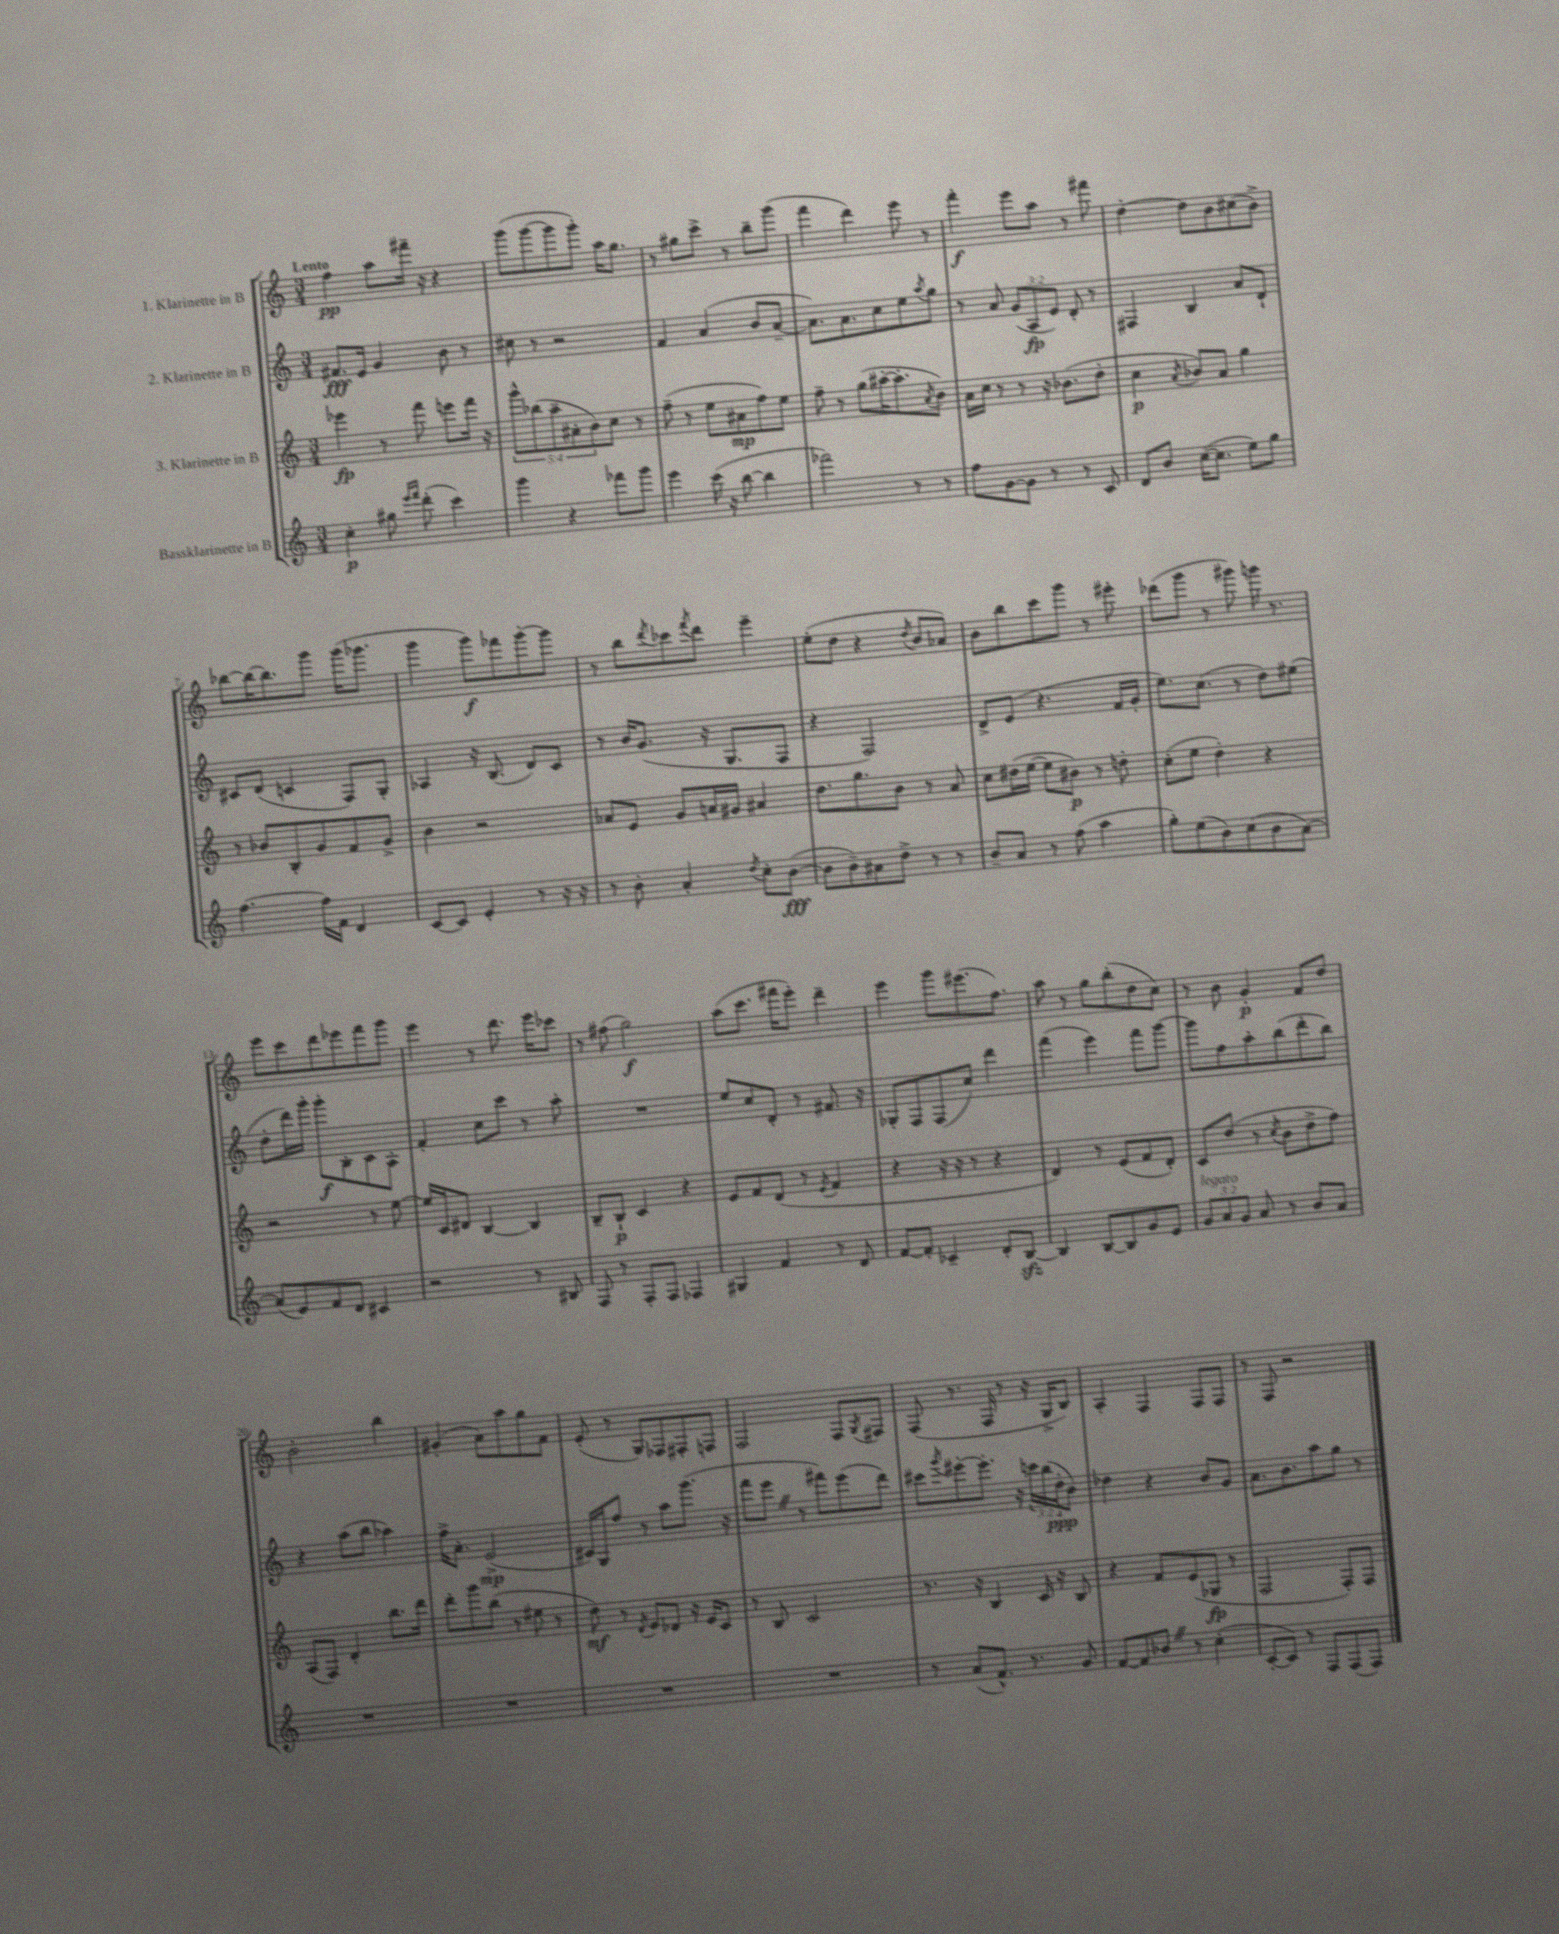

**kern	**kern	**kern	**kern
*staff4	*staff3	*staff2	*staff1
*clefG2	*clefG2	*clefG2	*clefG2
*k[]	*k[]	*k[]	*k[]
*M3/4	*M3/4	*M3/4	*M3/4
4cc'	4eee-	8.f#	4ff
.	.	16e	.
8gg#	8r	4g	8aa
16qqeee	.	.	.
16qqfff	.	.	.
(8ddd'	8fff	.	16fff#~
.	.	.	16r
4ccc)	8eee	8b	4r
.	16fff	8r	.
.	16r	.	.
=	=	=	=
4ggg	10ggg^^	8cc#	(8ggg
.	(10bb-	.	.
.	.	8r	[8ggg
.	10aa~	.	.
4r	.	2r	8ggg]
.	10a#'	.	.
.	.	.	8ggg')
.	10b)	.	.
8fff-	8cc	.	16aa
.	.	.	8.gg
8ggg	8r	.	.
=	=	=	=
4eee	(8ff~	4f	8r
.	8r	.	8gg#
(16ccc	8ee	(4a	8ccc^
16r	.	.	.
[8bb	8a#	.	8r
4bb]	8ff)	8b	8bb~
.	8ee	[8a~	(8ggg
=	=	=	=
2fff-)	8ff~	8.a])	4fff
.	8r	.	.
.	.	8.a	.
.	(8gg	.	4ddd)
.	[16aa#'	8cc	.
.	8.aa#']	.	.
8r	.	8ee	8eee
.	8qa	8qaa	.
8r	8b)	8gg	8r
=	=	=	=
8ff	16a	8r	4fff'
.	16cc	.	.
[8g	8r	8a	.
8g]	8r	(12g	8eee
.	.	12A	.
8r	16r	.	8aa
.	.	12e)	.
.	(8.b-	.	.
8r	.	8d'	8r
8c	8dd'	8r	8fff#
=	=	=	=
8d	4cc	4F#	[4dd'
8b	.	.	.
.	8qa	.	.
([16cc	8b-)	4B	8dd]
8.cc]	.	.	.
.	8a	.	8b
8ee)	4gg	8a	(8cc#
8gg	.	8d`	8b^)
=	=	=	=
[4.ff	8r	8c#	[8bb-
.	8b-	(8d	16bb-_
.	.	.	8.bb-]
.	8B'	4c	.
16ff]	8g	.	8ggg
16f	.	.	.
4d	8f	8F)	(16ggg
.	.	.	8.ggg-
.	8g^	8G'	.
=	=	=	=
[8c	4b	4A-	4ggg
8c]	.	.	.
4e'	2r	16r	8ggg)
.	.	(8.B	.
.	.	.	8fff-
8r	.	8d)	[8ggg'
16r	.	8c	8ggg]
16r	.	.	.
=	=	=	=
8r	8a-	8r	8r
8b'	8e	16b	8bb
.	.	(8.g	.
.	.	.	8qddd
4a'	8g	.	8ccc-
.	.	.	8qfff
.	16a	16r	8ddd
.	16g#	8.G	.
8qdd	.	.	.
8cc'	4a#	.	4eee~
([8b	.	8F	.
=	=	=	=
8b]	8.dd	4r	(8ee'
8b~)	.	.	8dd
.	8.gg	.	.
8a#	.	2F)	4r
8dd^	8b	.	.
.	.	.	8qdd
8r	8r	.	8b
8r	8a	.	8a-)
=	=	=	=
8b~	8cc	8d^	8b
8a	(16dd#	(8e	8bb
.	[16ee	.	.
8r	8ee]	4.r	8ccc
(8ff	8b#)	.	8ggg
4aa	8r	.	8r
.	8dd'	16f	8eee#'
.	.	16g'	.
=	=	=	=
8gg')	(8cc'	8.ee)	(8ddd-
(8ee	8ee	.	8ggg
.	.	(8.cc	.
8b)	4dd')	.	8r
(8cc	.	8r	8ggg#)
8b	4r	8dd)	16ggg
.	.	.	8.r
[8a)	.	(8ee#	.
=	=	=	=
(8a]	2r	8dd'	8eee
8e)	.	16ddd)	8ccc
.	.	16ggg'	.
8f	.	8ggg'	8ddd
8d	.	8B'	8eee-
4c#	8r	8c	8fff
.	[8ee	8A'	8ggg
=	=	=	=
2r	16ee]	4f'	4eee
.	16c	.	.
.	8d#	.	.
.	[4B	8cc	8r
.	.	8ccc	8.ddd
8r	4B]	8r	.
.	.	.	16eee
8B#	.	8aa'	8ccc-
=	=	=	=
8F	8B~	2.r	8r
8r	8B`	.	(8ff#
8F'	4c	.	2gg)
8F	.	.	.
4F-	4r	.	.
=	=	=	=
4G#	8e	8ee	(8aa
.	8f	8cc	8.ccc
4f	(8d	8d'	.
.	.	.	16fff#
.	8r	8r	8eee')
.	8qe	.	.
8r	4f	8.f#	4ddd~
8d	.	.	.
.	.	16r	.
=	=	=	=
[8f	4r	8G-'	4eee
8f']	.	8F	.
4c-~	16r	(8F	8ggg
.	16r	.	.
.	8r	8cc)	(8.eee#
8d'	4r	4ddd	.
.	.	.	8.ff)
[8B	.	.	.
=	=	=	=
4B]	4d)	(4fff	8aa
.	.	.	8r
[8B	8r	4eee)	8gg
8B]	(8e	.	(8bb'
8g	8f	8fff	8dd
8e	8d')	[8ggg	8cc)
=	=	=	=
12g	8c	8ggg]	8r
12a	.	.	.
.	(8dd	8ff	8b
12g	.	.	.
8a	8r	8aa'	4g'
.	8qcc	.	.
8r	8b	(8bb	.
8b	8dd^	8ddd'	8f
8a	8ff)	8bb)	8dd
=	=	=	=
2.r	(8A	4r	2b'
.	8F)	.	.
.	4d'	(8aa	.
.	.	8bb	.
.	8.bb	4aa-)	4bb
.	16ddd	.	.
=	=	=	=
2.r	8ddd'	16ff^	(4g#'
.	.	8.a'	.
.	8ggg	.	.
.	(8bb	(2e^	8a)
.	8r	.	8aa
.	8ee#	.	8gg
.	8r	.	8f
=	=	=	=
2.r	8dd)	16c#)	(8e'
.	.	16G	.
.	8r	8ff	8r
.	8qd	.	.
.	8e	8r	8G)
.	8d-	8aa	8F-
.	16r	(8.ggg	8F#'
.	16e	.	.
.	8c	.	8F
.	.	16r	.
=	=	=	=
2.r	8r	8fff	2F
.	8B	8eee	.
.	2c	8r	.
.	.	8fff#)	.
.	.	(8eee	8F
.	.	.	8qG
.	.	8ddd)	8F#
=	=	=	=
8r	8.r	8ccc#	(8F
.	.	8qggg	.
(8a	.	[8eee#'	8.r
.	16r	.	.
8.f^^)	4B	8.eee#']	.
.	.	.	16F
.	.	.	8r
8.r	.	16r	.
.	16c	24ccc	16r
.	.	(24bb	.
.	16r	.	16G^
.	.	24dd'	.
8g	8B	8b)	8B)
=	=	=	=
[8f	4r	4dd-	4A'
8f]	.	.	.
8b-	8f	4r	4F
8r	(8e	.	.
(4cc'	8G-	8b	8F
.	8r	8g	8F
=	=	=	=
[8c'	2F	8.a	8r
8c])	.	.	8F
.	.	8.b	.
8r	.	.	2r
8F	.	8aa	.
(8F	8F')	8gg	.
8F)	8F	8r	.
==	==	==	==
*-	*-	*-	*-
